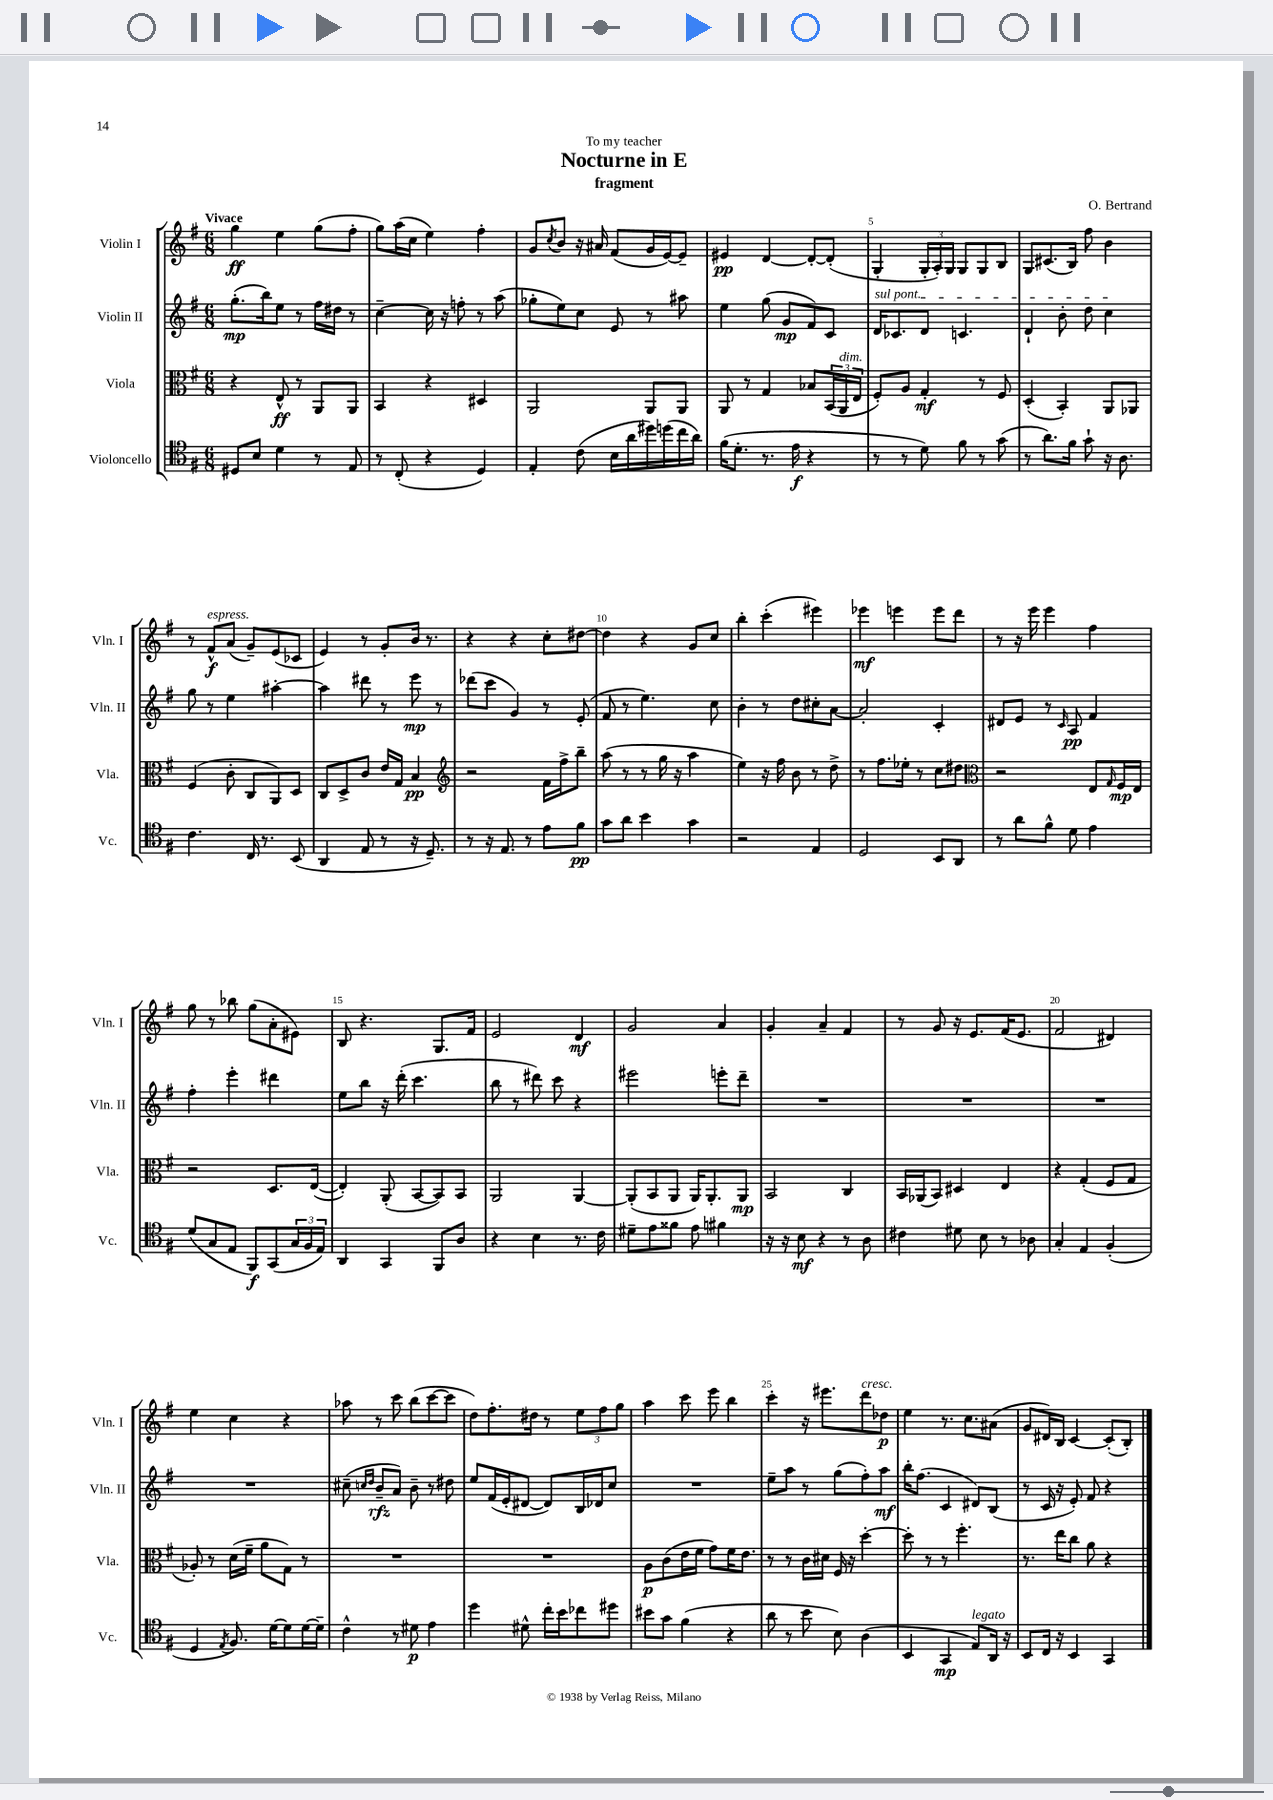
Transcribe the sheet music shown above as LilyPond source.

\header { title = "Nocturne in E" composer = "O. Bertrand" subtitle = "fragment" dedication = "To my teacher" }
<<
\new StaffGroup <<
\new Staff = "s0" \with { instrumentName = "Violin I" shortInstrumentName = "Vln. I" } {
    \clef treble \key g \major \numericTimeSignature \time 6/8 \tempo "Vivace"
    g''4\ff e''4 g''8( fis''8-. |
    g''8) a''16( c''16 e''4) fis''4-. |
    g'8 \acciaccatura { c''8 } b'8 r16 ais'16 fis'8( g'16 e'16~) e'8-- |
    eis'4\pp d'4~ d'8~-. d'8-.( |
    g4-. \tuplet 3/2 { g16-. a16-.) g16 } g8 g8 b8 |
    g8 cis'8.( b16) fis''8 b'4 |
    r8 fis'8-^\f^\markup { \italic "espress." } a'8( g'8--) e'8( ces'8 |
    e'4) r8 g'8-. b'16 r8. |
    r4 r4 c''8-. dis''8~ |
    dis''4 r4 g'8 c''8 |
    b''4-. c'''4-.( eis'''4) |
    ees'''4\mf e'''4 e'''8 d'''8 |
    r8 r16 e'''16 e'''4 fis''4 |
    g''8 r8 bes''8 g''8( a'8-. eis'8) |
    b8 r4. g8. fis'16 |
    e'2 d'4\mf |
    g'2 a'4 |
    g'4-. a'4-- fis'4 |
    r8 g'8 r16 e'8. fis'16( e'8. |
    fis'2 dis'4) |
    e''4 c''4 r4 |
    aes''8 r8 c'''8 b''8( c'''8~ c'''8 |
    d''8) fis''8.-. dis''16 r8 \tuplet 3/2 { e''8 fis''8 g''8 } |
    a''4 c'''8 e'''8 b''4 |
    c'''4-. r16 eis'''8. d'''8^\markup { \italic "cresc." } des''8\p |
    e''4 r8. c''8. ais'8( |
    g'8 dis'16) b16 c'4~ c'8-.( b8-.) \bar "|." |
}
\new Staff = "s1" \with { instrumentName = "Violin II" shortInstrumentName = "Vln. II" } {
    \clef treble \key g \major \numericTimeSignature \time 6/8
    g''8.-.\mp( b''16) e''8 r8 fis''16 dis''16 r8 |
    c''4~-- c''16 r16 f''8-. r8 a''8( |
    ges''8-. e''8) c''8 e'8 r8 ais''8 |
    e''4 g''8( g'8\mp fis'8) c'8 |
    \once \override TextSpanner.bound-details.left.text = \markup { \italic "sul pont." } d'16\startTextSpan ces'8. d'8 c'4. |
    d'4-! b'8-. d''8 c''4\stopTextSpan |
    g''8 r8 e''4 ais''4~-. |
    ais''4 dis'''8 r8 e'''8\mp r8 |
    des'''8( c'''8 g'4) r8 e'8-.( |
    fis'8 r8 e''4.) c''8 |
    b'4-. r8 d''8 cis''8-. a'8~ |
    a'2-. c'4-. |
    dis'8 e'8 r8 \grace { c'16 } a8\pp fis'4 |
    fis''4-. e'''4-. dis'''4 |
    e''8 b''8 r16 d'''16-.( c'''4. |
    b''8 r8 dis'''8) c'''8 r4 |
    eis'''2 e'''8-. d'''8-- |
    R2. |
    R2. |
    R2. |
    R2. |
    cis''8--( \grace { c''16 d''16 } b'8--\rfz a'8) b'8-- r8 dis''8 |
    e''8 fis'16( e'16-. dis'8~ dis'8) b16 des'16 c''8 |
    R2. |
    e''8-- a''8 r8 g''8( fis''8-.) a''8\mf |
    b''16-. fis''8.( c'4 dis'8) b8( |
    r8 c'16 r16 e'8-.) fis'8 r4 \bar "|." |
}
\new Staff = "s2" \with { instrumentName = "Viola" shortInstrumentName = "Vla." } {
    \clef alto \key g \major \numericTimeSignature \time 6/8
    r4 e8-^\ff r8 a,8 a,8 |
    b,4 r4 dis4 |
    a,2 a,8 a,8 |
    a,8 r8 g4 bes8 \tuplet 3/2 { b,16( a,16^\markup { \italic "dim." } e16 } |
    fis8-.) a8 g4-.\mf r8 fis8 |
    d4-.( b,4-.) a,8 aes,8 |
    fis4( c'8-. c8 a,8) d8 |
    c8 d8-> c'8 e'16 g16 b4\pp |
    \clef treble r2 fis'16 fis''16-> b''8-- |
    a''8( r8 r8 g''16 r16 a''4 |
    e''4) r16 fis''16 b'8 r8 d''8-> |
    r8 fis''8. ees''16-. r8 c''8 dis''8 |
    \clef alto r2 e8 \grace { g16 } fis16\mp e16 |
    r2 d8. e16~( |
    e4-.) a,8-.( b,8~ b,8) b,8 |
    a,2 a,4~ |
    a,8-.( b,8 a,8 a,16) a,8.-. a,8\mp |
    b,2 c4 |
    b,16 aes,16( b,8) dis4 e4 |
    r4 g4-.( fis8 g8 |
    aes8-.) r8 d'16( fis'16-- a'8 g8) r8 |
    R2. |
    R2. |
    a8\p c'8( e'16 fis'16 g'8) fis'16 e'8. |
    r8 r8 c'16 dis'16 fis16 r16 d''4~-. |
    d''8-. r8 r8 fis''4.-. |
    r8. e''16 c''8 a'8 r4 \bar "|." |
}
\new Staff = "s3" \with { instrumentName = "Violoncello" shortInstrumentName = "Vc." } {
    \clef tenor \key g \major \numericTimeSignature \time 6/8
    dis8 b8 d'4 r8 e8 |
    r8 c8-.( r4 d4) |
    e4-. c'8( b16 a'16 dis''16) d''16( c''16 a'16) |
    fis'16( d'8.-. r8. e'16\f r4 |
    r8 r8 d'8) fis'8 r8 g'8( |
    r8 a'8.) fis'16 g'8-! r16 a8. |
    c'4. c16 r8. b,8( |
    a,4 e8 r8 r16 d8.--) |
    r8 r16 e8. r8 e'8 fis'8\pp |
    g'8 a'8 b'4 g'4 |
    r2 e4 |
    d2 b,8 a,8 |
    r8 a'8 fis'8-^ d'8 e'4 |
    d'8( g8 e8 fis,8\f) g,8( \tuplet 3/2 { g16 fis16 e16) } |
    a,4 g,4 fis,8 a8 |
    r4 b4 r8. c'16 |
    dis'8-- e'8 fisis'8 e'8 fis'4 |
    r16 r16 b8\mf r4 r8 a8 |
    cis'4 dis'8 b8 r8 aes8 |
    g4-. e4 fis4-.( |
    d4 \acciaccatura { e8 } fis8.) d'16~ d'8 d'16~ d'16-- |
    c'4-^ r8 dis'8\p e'4 |
    d''4 dis'8-^ c''16-. b'16 ces''8 dis''8 |
    bis'8 g'8 fis'4( r4 |
    a'8 r8 b'8 b8) a4( |
    b,4 g,4\mp e8^\markup { \italic "legato" }) a,16 r16 |
    b,8 c16 r16 b,4 g,4 \bar "|." |
}
>>
>>
\layout { \context { \Score \override BarNumber.break-visibility = ##(#f #t #t) barNumberVisibility = #(every-nth-bar-number-visible 5) } }
